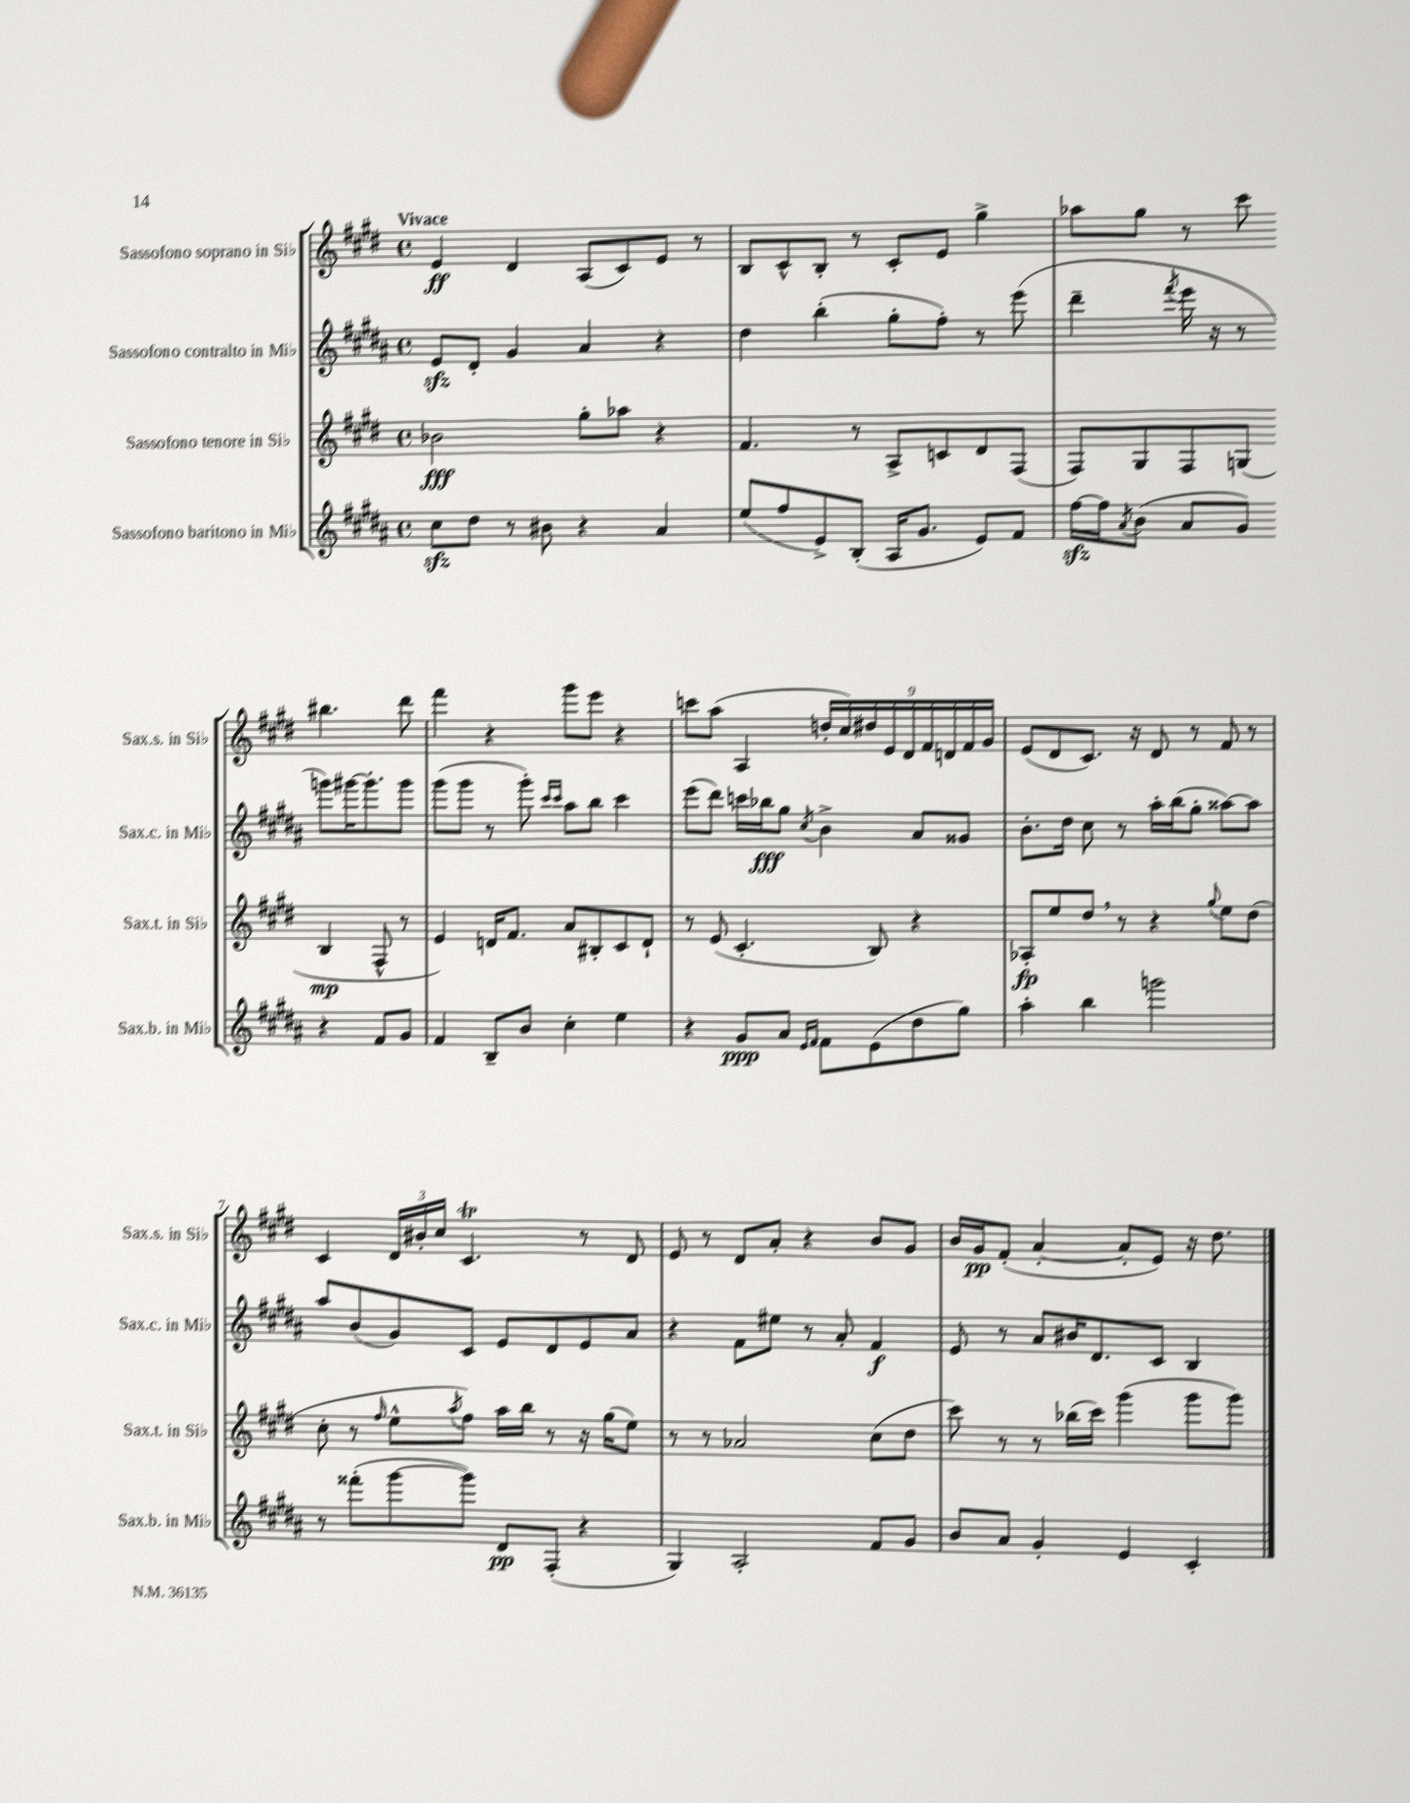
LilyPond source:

<<
\new StaffGroup <<
\new Staff = "s0" \with { instrumentName = "Sassofono soprano in Sib" shortInstrumentName = "Sax.s. in Sib" } {
    \clef treble \key e \major \defaultTimeSignature \time 4/4 \tempo "Vivace"
    e'4\ff dis'4 a8( cis'8) e'8 r8 |
    b8 cis'8-^ b8-. r8 cis'8-. e'8 gis''4-> |
    aes''8 gis''8 r8 cis'''8 bis''4. dis'''8 |
    fis'''4 r4 gis'''8 e'''8 r4 |
    c'''8 a''8( a4 \tuplet 9/8 { d''16-. cis''16) dis''16 e'16 dis'16 fis'16 d'16 fis'16 gis'16 } |
    e'8( dis'8 cis'8.) r16 dis'8 r8 fis'8 r8 |
    cis'4 \tuplet 3/2 { dis'16 bis'16-. cis''16 } cis'4.\trill r8 dis'8 |
    e'8 r8 dis'8 a'8-. r4 b'8 gis'8 |
    b'16 gis'16\pp fis'8-.( a'4~-. a'8-. e'8) r16 dis''8. \bar "|." |
}
\new Staff = "s1" \with { instrumentName = "Sassofono contralto in Mib" shortInstrumentName = "Sax.c. in Mib" } {
    \clef treble \key b \major \defaultTimeSignature \time 4/4
    e'8\sfz dis'8-. gis'4 ais'4 r4 |
    dis''4 b''4-.( gis''8-. fis''8-.) r8 e'''8( |
    dis'''4-- \acciaccatura { fis'''8 } e'''16 r16 r8 g'''8) gis'''16~ gis'''8.-. gis'''8 |
    gis'''8( gis'''8 r8 gis'''8-.) \grace { cis'''16 cis'''16 } ais''8 b''8 cis'''4 |
    e'''8( dis'''8) c'''16 bes''16\fff gis''8 \acciaccatura { cis''8 } b'4-> ais'8 gisis'8 |
    b'8.-. dis''16 cis''8 r8 ais''16-. b''16( gis''8-. aisis''8~) aisis''8 |
    ais''8 b'8( gis'8) cis'8 e'8 dis'8 e'8 ais'8 |
    r4 fis'8 eis''8 r8 ais'8-. fis'4\f |
    e'8 r8 ais'8 bis'16 dis'8. cis'8 b4 \bar "|." |
}
\new Staff = "s2" \with { instrumentName = "Sassofono tenore in Sib" shortInstrumentName = "Sax.t. in Sib" } {
    \clef treble \key e \major \defaultTimeSignature \time 4/4
    bes'2\fff gis''8-. aes''8 r4 |
    fis'4. r8 a8-> c'8 dis'8 fis8( |
    fis8) gis8 fis8 g8( b4\mp fis8-^ r8 |
    e'4) d'16 fis'8. a'8 bis8-. cis'8 d'8-! |
    r8 e'8( cis'4.-. b8) r4 |
    aes8-.\fp e''8 dis''8 \breathe r8 r4 \appoggiatura { gis''8 } e''8 dis''8( |
    cis''8-. r8 \grace { fis''16 } e''8-^ \acciaccatura { a''8 } fis''8) a''16 b''16 r8 r16 gis''16( e''8) |
    r8 r8 aes'2 cis''8( dis''8 |
    cis'''8) r8 r8 bes''16( cis'''16) gis'''4( gis'''8 gis'''8) \bar "|." |
}
\new Staff = "s3" \with { instrumentName = "Sassofono baritono in Mib" shortInstrumentName = "Sax.b. in Mib" } {
    \clef treble \key b \major \defaultTimeSignature \time 4/4
    cis''8\sfz dis''8 r8 bis'8 r4 ais'4 |
    e''8( fis''8 e'8->) b8-.( ais16 gis'8. e'8) fis'8 |
    fis''16~\sfz fis''16 \acciaccatura { ais'8 } b'8( ais'8 gis'8) r4 fis'8 gis'8 |
    fis'4 b8-- b'8 cis''4-. e''4 |
    r4 gis'8\ppp ais'8 \grace { e'16 fis'16 } fis'8 e'8( dis''8 gis''8) |
    ais''4-. b''4 g'''2 |
    r8 fisis'''8-.( gis'''8~ gis'''8) dis'8\pp fis8-.( r4 |
    gis4) ais2-. fis'8 gis'8 |
    b'8 ais'8 gis'4-. e'4 cis'4-. \bar "|." |
}
>>
>>
